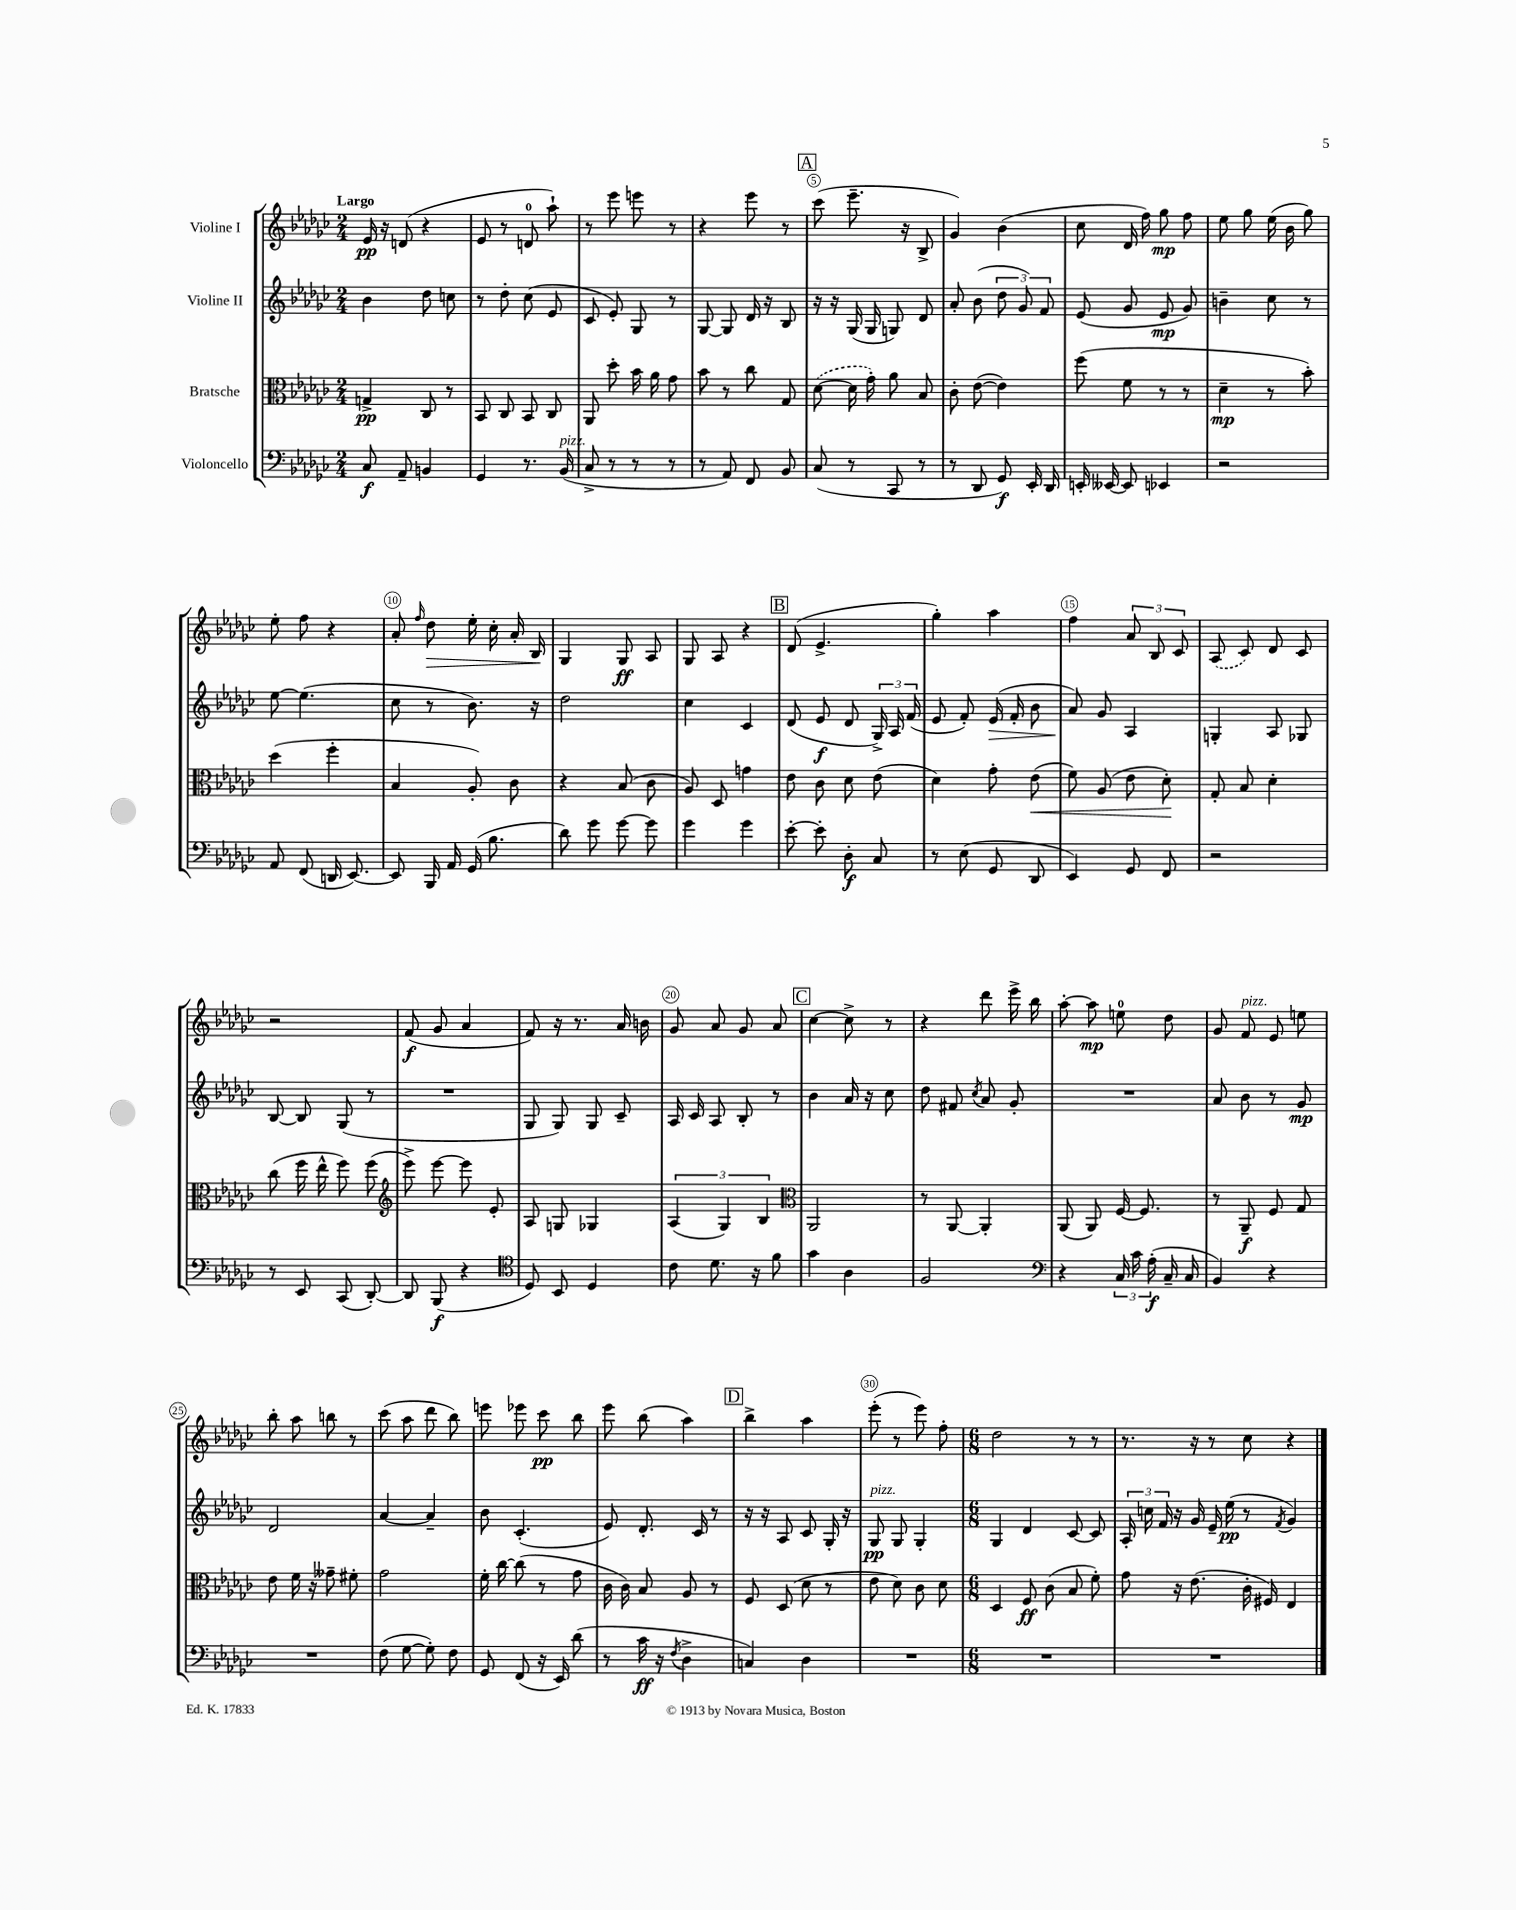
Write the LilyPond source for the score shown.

<<
\new StaffGroup <<
\new Staff = "s0" \with { instrumentName = "Violine I" } {
    \clef treble \key ges \major \numericTimeSignature \time 2/4 \tempo "Largo"
    \autoBeamOff ees'16\pp r16 d'8( r4 |
    ees'8 r8 d'8-0 aes''8-!) |
    r8 ees'''8 e'''8 r8 |
    r4 ees'''8 r8 |
    \mark \markup { \box "A" } ces'''8( ees'''8.-- r16 bes8-> |
    ges'4) bes'4( |
    ces''8 des'16 f''16) ges''8\mp f''8 |
    ees''8 ges''8 ees''16( bes'16 ges''8) |
    ees''8-. f''8 r4 |
    aes'8-. \grace { f''16 } des''8\> ees''16-. ces''16-. aes'16-. bes16\! |
    ges4 ges8\ff aes8 |
    ges8 aes8 r4 |
    \mark \markup { \box "B" } des'8( ees'4.-> |
    ges''4-.) aes''4 |
    f''4 \tuplet 3/2 { aes'8 bes8 ces'8 } |
    \once \slurDashed aes8( ces'8) des'8 ces'8 |
    r2 |
    f'8\f( ges'8 aes'4 |
    f'8) r16 r8. aes'16 b'16 |
    ges'8 aes'8 ges'8 aes'8 |
    \mark \markup { \box "C" } ces''4~ ces''8-> r8 |
    r4 des'''8 ees'''16-> bes''16 |
    aes''8~-. aes''8\mp e''8-0 des''8 |
    ges'8 f'8^\markup { \italic "pizz." } ees'8 e''8 |
    bes''8-. aes''8 b''8 r8 |
    ces'''8( aes''8 des'''8 bes''8) |
    e'''8 ees'''8 ces'''8\pp bes''8 |
    ees'''8 bes''8( aes''4) |
    \mark \markup { \box "D" } bes''4-> aes''4 |
    ees'''8-.( r8 ees'''8) f''8-. |
    \numericTimeSignature \time 6/8 des''2 r8 r8 |
    r8. r16 r8 ces''8 r4 \bar "|." |
}
\new Staff = "s1" \with { instrumentName = "Violine II" } {
    \clef treble \key ges \major \numericTimeSignature \time 2/4
    \autoBeamOff bes'4 des''8 c''8 |
    r8 des''8-. ces''8( ees'8 |
    ces'8 ees'8-.) ges8 r8 |
    ges8~ ges8 des'16 r16 bes8 |
    \mark \markup { \box "A" } r16 r16 ges16( ges16 g8) des'8 |
    aes'8-. bes'8( \tuplet 3/2 { des''8 ges'8) f'8 } |
    ees'8( ges'8 ees'8\mp ges'8) |
    b'4-- ces''8 r8 |
    ees''8~ ees''4.( |
    ces''8 r8 bes'8.) r16 |
    des''2 |
    ces''4 ces'4 |
    \mark \markup { \box "B" } des'8( ees'8\f des'8 \tuplet 3/2 { ges16->) aes16 f'16( } |
    ees'8 f'8-.) ees'16\>( f'16-. bes'8 |
    aes'8\!) ges'8 aes4 |
    g4-. aes8 ges8 |
    bes8~ bes8 ges8( r8 |
    R2 |
    ges8 ges8) ges8 ces'8-- |
    aes16 ces'16 aes8 bes8-. r8 |
    \mark \markup { \box "C" } bes'4 aes'16 r16 ces''8 |
    des''8 fis'8 \acciaccatura { ces''8 } aes'8 ges'8-. |
    R2 |
    aes'8 bes'8 r8 ges'8\mp |
    des'2 |
    aes'4~ aes'4-- |
    bes'8 ces'4.-.( |
    ees'8) des'8.-. ces'16 r8 |
    \mark \markup { \box "D" } r16 r16 aes8 ces'8 ges16-. r16 |
    ges8\pp^\markup { \italic "pizz." } ges8 ges4-. |
    \numericTimeSignature \time 6/8 ges4 des'4 ces'8~ ces'8 |
    \tuplet 3/2 { aes16-. c''16 f'16 } r16 ges'16 ees'16-- ees''16\pp( r8 \acciaccatura { f'8 } ges'4) \bar "|." |
}
\new Staff = "s2" \with { instrumentName = "Bratsche" } {
    \clef alto \key ges \major \numericTimeSignature \time 2/4
    \autoBeamOff g4->\pp ces8 r8 |
    bes,8 ces8 bes,8 ces8 |
    aes,8 des''8-. bes'16 aes'16 ges'8 |
    bes'8 r8 ces''8 ges8 |
    \mark \markup { \box "A" } \once \slurDashed des'8~( des'16 ges'16-.) aes'8 bes8 |
    ces'8-. ees'8~( ees'4) |
    f''8( f'8 r8 r8 |
    des'4--\mp r8 bes'8-.) |
    des''4( f''4-. |
    bes4 aes8-.) ces'8 |
    r4 bes8( ces'8 |
    aes8) des8 g'4 |
    \mark \markup { \box "B" } ees'8 ces'8 des'8 ees'8( |
    des'4) ges'8-. ees'8\<( |
    f'8) aes8( ees'8 des'8-.\!) |
    ges8-. bes8 des'4-. |
    ces''8( f''16 ees''16-^ f''8) f''8( |
    \clef treble ees'''8->) ees'''8~ ees'''8 ees'8-. |
    aes8 g8 ges4 |
    \tuplet 3/2 { aes4( ges4) bes4 } |
    \mark \markup { \box "C" } \clef alto aes,2 |
    r8 aes,8~ aes,4-. |
    aes,8( aes,8) f16~ f8. |
    r8 aes,8--\f f8 ges8 |
    ees'8 f'16 r16 geses'8-- fis'8-. |
    ges'2 |
    f'16-. ces''16~ ces''8( r8 ges'8 |
    ces'16 ces'16) bes8 aes8 r8 |
    \mark \markup { \box "D" } f8 des8( des'8 r8 |
    ees'8 des'8) ces'8 des'8 |
    \numericTimeSignature \time 6/8 des4 f8\ff ces'8( bes8 f'8-.) |
    ges'8 r16 ees'8.( ces'16-. fis16) ees4 \bar "|." |
}
\new Staff = "s3" \with { instrumentName = "Violoncello" } {
    \clef bass \key ges \major \numericTimeSignature \time 2/4
    \autoBeamOff ces8\f aes,8-- b,4 |
    ges,4 r8. bes,16^\markup { \italic "pizz." }( |
    ces8-> r8 r8 r8 |
    r8 aes,8) f,8 bes,8 |
    \mark \markup { \box "A" } ces8( r8 ces,8 r8 |
    r8 des,8 ges,8\f) ees,16-. des,16 |
    e,16-. eeses,16~ eeses,8 ees,4 |
    r2 |
    aes,8 f,8( d,16 ees,8.~) |
    ees,8 bes,,16 aes,16 ges,16( bes8. |
    des'8) ges'8 ges'8~ ges'8 |
    ges'4 ges'4 |
    \mark \markup { \box "B" } ees'8~-. ees'8-. des8-.\f ces8 |
    r8 ees8( ges,8 des,8 |
    ees,4) ges,8 f,8 |
    r2 |
    r8 ees,8 ces,8( des,8~-.) |
    des,8 bes,,8\f( r4 |
    \clef tenor des8) bes,8 des4 |
    ces'8 des'8. r16 f'8 |
    \mark \markup { \box "C" } ges'4 aes4 |
    f2 |
    \clef bass r4 \tuplet 3/2 { ces16 ces'16 aes16-.\f( } ces16-- ces16 |
    bes,4) r4 |
    R2 |
    f8( ges8~ ges8-.) f8 |
    ges,8 f,8( r16 ees,16) des'8( |
    r8 ces'16\ff r16 \acciaccatura { f8 } des4-> |
    \mark \markup { \box "D" } c4) des4 |
    R2 |
    \numericTimeSignature \time 6/8 R2. |
    R2. \bar "|." |
}
>>
>>
\layout { \context { \Score \override BarNumber.break-visibility = ##(#f #t #t) barNumberVisibility = #(every-nth-bar-number-visible 5) \override BarNumber.stencil = #(make-stencil-circler 0.1 0.3 ly:text-interface::print) } }
